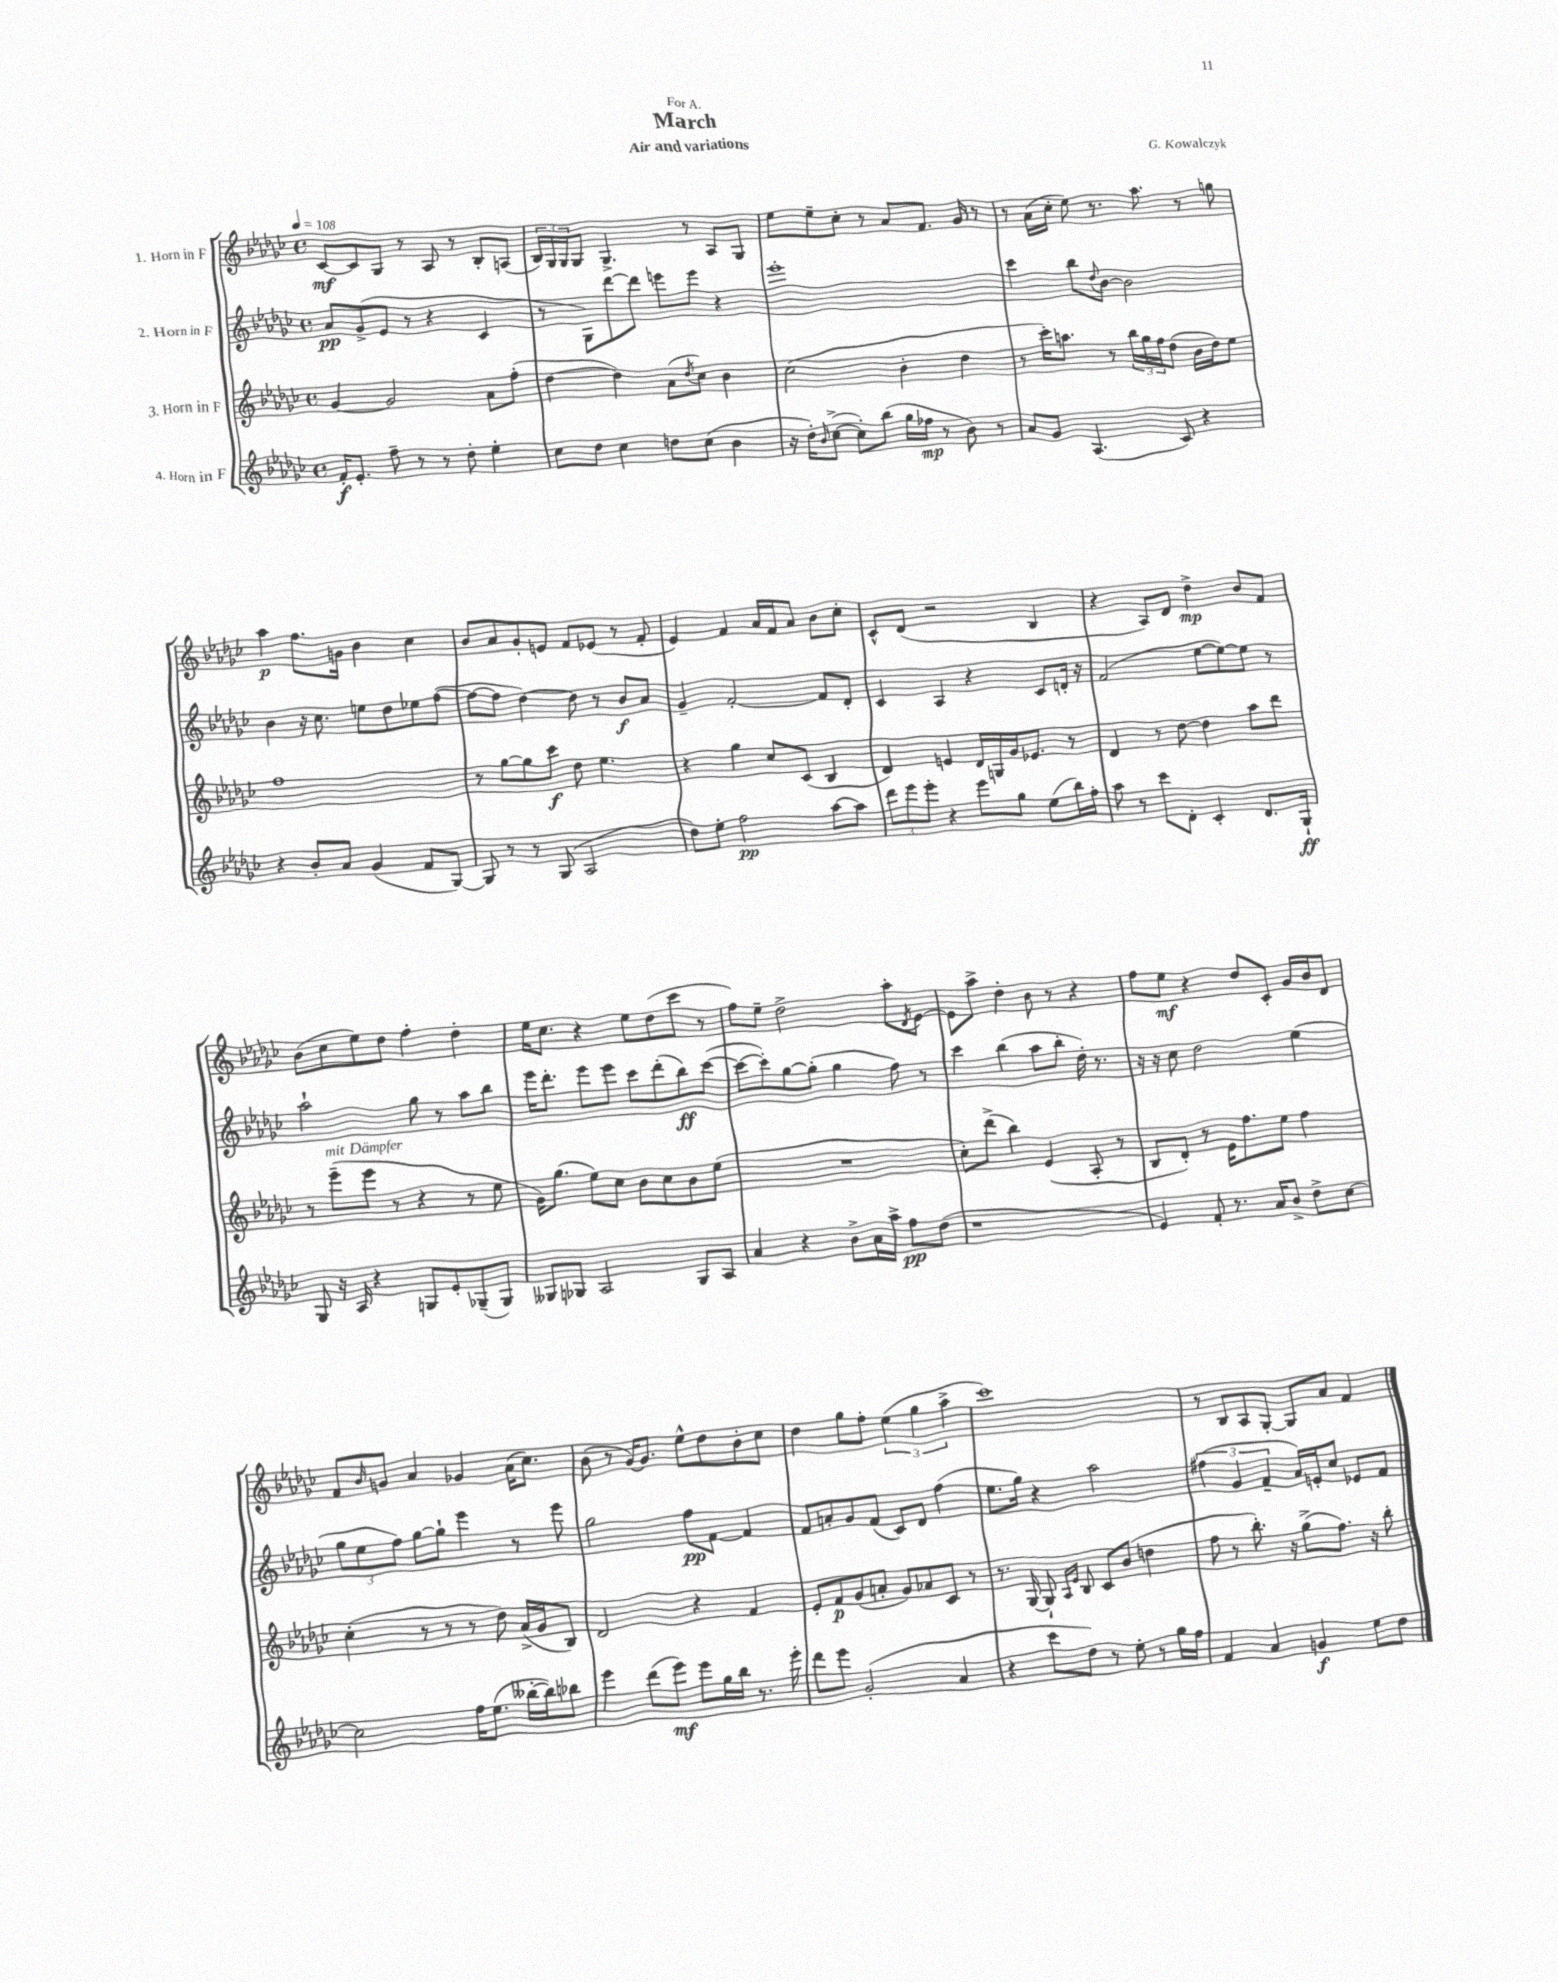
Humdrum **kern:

**kern	**dynam	**kern	**dynam	**kern	**dynam	**kern	**dynam
*part4	*part4	*part3	*part3	*part2	*part2	*part1	*part1
*staff4	*staff4	*staff3	*staff3	*staff2	*staff2	*staff1	*staff1
*I"4. Horn in F	*	*I"3. Horn in F	*	*I"2. Horn in F	*	*I"1. Horn in F	*
*clefG2	*	*clefG2	*	*clefG2	*	*clefG2	*
*k[b-e-a-d-g-c-]	*	*k[b-e-a-d-g-c-]	*	*k[b-e-a-d-g-c-]	*	*k[b-e-a-d-g-c-]	*
*M4/4	*	*M4/4	*	*M4/4	*	*M4/4	*
*met(c)	*	*met(c)	*	*met(c)	*	*met(c)	*
*MM108	*	*MM108	*	*MM108	*	*MM108	*
=1	=1	=1	=1	=1	=1	=1	=1
16f'/KL	f	[4g-/	.	8a-/L	pp	[8c-/L	mf
8.e-'/J	.	.	.	.	.	.	.
.	.	.	.	(8g-^/	.	8c-/]	.
8ff~\	.	2g-/]	.	8e-/J	.	8G-/J	.
8r	.	.	.	8r	.	8r	.
8r	.	.	.	4r	.	8A-/	.
8dd-'\	.	.	.	.	.	8r	.
4ee-'\	.	8a-\L	.	4c-/	.	8B-'/L	.
.	.	(8ff'\J	.	.	.	(8An/J	.
=2	=2	=2	=2	=2	=2	=2	=2
8cc-\L	.	[4dd-\	.	8r	.	24B-/LL)	.
.	.	.	.	.	.	24G-/	.
.	.	.	.	.	.	24G-/J	.
8dd-\J	.	.	.	8G-\L)	.	8G-/J	.
4cc-\	.	4dd-\])	.	[8ddd-\	.	4.G-^/	.
.	.	.	.	8ddd-\J]	.	.	.
8ddn\L	.	(8a-\L	.	8eeen\L	.	.	.
.	.	8qdd-/	.	.	.	.	.
(8cc-\J	.	8cc-\J)	.	8eee\J	.	8r	.
4b-\	.	4b-\	.	4r	.	8A-/L	.
.	.	.	.	.	.	8G-/J	.
=3	=3	=3	=3	=3	=3	=3	=3
16r	.	(2cc-\	.	1eee-'	.	8ee-\L	.
16dd-'\KL)	.	.	.	.	.	.	.
16qqb-/	.	.	.	.	.	.	.
([8cc-^\J	.	.	.	.	.	8ee-~\	.
8cc-'\L])	.	.	.	.	.	8cc-'\J	.
(8bb-\J	.	.	.	.	.	8r	.
16gg-\LL	.	4b-'\	.	.	.	8a-/L	.
16ff-X\JJ	mp	.	.	.	.	.	.
8r	.	.	.	.	.	8.f/J	.
8b-\)	.	4dd-\	.	.	.	.	.
.	.	.	.	.	.	16g-/	.
8r	.	.	.	.	.	8r	.
=4	=4	=4	=4	=4	=4	=4	=4
8a-/L	.	8r	.	4ccc-\	.	8r	.
8g-/J	.	16ccc-'\KL)	.	.	.	(16a-\LL	.
.	.	8.aan\J	.	.	.	16cc-'\JJ	.
(4.A-/	.	.	.	8bb-\L	.	8ee-\)	.
.	.	.	.	8qqdd-/	.	.	.
.	.	8r	.	[8b-\J	.	8.r	.
.	.	24bb-\LL	.	2b-\]	.	.	.
.	.	24gg-\	.	.	.	.	.
.	.	.	.	.	.	8.aa-\	.
.	.	24ff\J	.	.	.	.	.
8c-/)	.	(8dd-\J	.	.	.	.	.
4r	.	16b-\LL	.	.	.	8r	.
.	.	16dd-\J)	.	.	.	.	.
.	.	8ee-\J	.	.	.	8ggn\	.
!!LO:LB:g=z
=5	=5	=5	=5	=5	=5	=5	=5
4r	.	1ff	.	4b-\	.	4aa-\	p
8b-'/L	.	.	.	16r	.	8.ff\L	.
.	.	.	.	8.cc-\	.	.	.
8a-/J	.	.	.	.	.	.	.
.	.	.	.	.	.	16gn\Jk	.
(4g-/	.	.	.	8een\L	.	4b-\	.
.	.	.	.	8dd-\	.	.	.
8f/L	.	.	.	8ee-X\	.	4cc-\	.
[8G-/J)	.	.	.	([8ff\J	.	.	.
=6	=6	=6	=6	=6	=6	=6	=6
8G-/]	.	8r	.	8ff\L_	.	8b-/L	.
8r	.	[8gg-\L	.	8ff\J]	.	8a-/	.
8r	.	8gg-\]	.	[4dd-\)	.	8g-'/	.
(8G-/	.	8ccc-\J	f	.	.	8en/J	.
2A-/	.	8dd-\	.	8dd-\]	.	8f/L	.
.	.	4.ee-\	.	8r	.	(8e-X/J	.
.	.	.	.	8b-/L	f	8r	.
.	.	.	.	8a-/J	.	8f'/	.
=7	=7	=7	=7	=7	=7	=7	=7
8dd-\L)	.	4r	.	4g-~/	.	4e-/)	.
8ee-'\J	.	.	.	.	.	.	.
2ff\	pp	4gg-\	.	[2f'/	.	4f/	.
.	.	8cc-/L	.	.	.	16a-/LL	.
.	.	.	.	.	.	16f/J	.
.	.	(8c-/J	.	.	.	8a-/J	.
[8aa-\L	.	4B-/	.	8f/L]	.	8b-\L	.
8aa-\J]	.	.	.	8d-'/J	.	8cc-'\J	.
=8	=8	=8	=8	=8	=8	=8	=8
12ddd-\L	.	4d-/)	.	4c-/	.	8c-^^/L	.
12eee-\	.	.	.	.	.	.	.
.	.	.	.	.	.	(8d-/J	.
12eee-'\J	.	.	.	.	.	.	.
4r	.	4en/	.	4A-/	.	2r	.
8eee-\L	.	16d-/LL	.	4r	.	.	.
.	.	16Gn/	.	.	.	.	.
8gg-\J	.	16g-/J	.	.	.	.	.
.	.	8.e-X/J	.	.	.	.	.
(8ee-\L	.	.	.	8c-/L	.	4B-/	.
16bb-\L)	.	8r	.	16dn'/Jk	.	.	.
16ff'\JJ	.	.	.	16r	.	.	.
=9	=9	=9	=9	=9	=9	=9	=9
8aa-\	.	4d-/	.	(2f/	.	4r	.
8r	.	.	.	.	.	.	.
8ccc-\L	.	8r	.	.	.	8A-/L)	.
8d-'\J	.	[8dd-\	.	.	.	8d-/J	.
4c-'/	.	4dd-\]	.	[8ee-\L	.	4dd-^\	mp
.	.	.	.	8ee-\_)	.	.	.
8.d-/L	.	8aa-\L	.	8ee-\J]	.	8b-/L	.
.	.	8ddd-\J	.	8r	.	8f/J	.
16G-`/Jk	ff	.	.	.	.	.	.
!!LO:LB:g=z
=10	=10	=10	=10	=10	=10	=10	=10
8G-/	.	8r	.	2aa-`\	.	(8b-\L	.
!	!	!LO:TX:a:i:t=mit Dämpfer	!	!	!	!	!
16r	.	(8eee-~\L	.	.	.	8cc-\	.
16A-/	.	.	.	.	.	.	.
4r	.	8eee-\J	.	.	.	8ee-\)	.
.	.	8r	.	.	.	8dd-\J	.
8Gn/L	.	4r	.	8gg-\	.	4ff'\	.
8e-'/	.	.	.	8r	.	.	.
(8G-X~/	.	8r	.	8aa-\L	.	4dd-'\	.
8G-/J)	.	8ee-\	.	8bb-\J	.	.	.
=11	=11	=11	=11	=11	=11	=11	=11
8G--X/L	.	16g-\KL)	.	16eee-\KL	.	16ee-\KL	.
.	.	(8.gg-\J	.	8.ddd-'\J	.	8.cc-\J	.
8G-X/J	.	.	.	.	.	.	.
2A-/	.	8ee-\L)	.	8eee-\L	.	4r	.
.	.	8cc-\J	.	8eee-\J	.	.	.
.	.	8b-\L	.	8ccc-\L	.	8ee-\L	.
.	.	8cc-\	.	(8ddd-'\	.	(8dd-\	.
8G-/L	.	8b-\	.	8bb-\)	ff	8ccc-\J	.
8A-/J	.	(8ee-\J	.	([8ccc-\J	.	8r	.
=12	=12	=12	=12	=12	=12	=12	=12
4a-/	.	1r	.	8ccc-\L_	.	8ff\L)	.
.	.	.	.	8ccc-'\])	.	8ee-~\J	.
4r	.	.	.	[8gg-\	.	2dd-^\	.
.	.	.	.	(8gg-'\J]	.	.	.
8b-^\L	.	.	.	4gg-\	.	.	.
16a-\L	.	.	.	.	.	.	.
16aa-^\JJ	.	.	.	.	.	.	.
8ff\L	pp	.	.	8ff\)	.	8aa-'\L	.
.	.	.	.	.	.	8qd-/	.
(8dd-\J	.	.	.	8r	.	[8e-\J	.
=13	=13	=13	=13	=13	=13	=13	=13
1r	.	8cc-'\L)	.	4ccc-\	.	8e-\L]	.
.	.	(8ddd-^\J	.	.	.	8aa-^\J	.
.	.	4bb-\)	.	(4bb-\	.	4dd-'\	.
.	.	(4e-/	.	8aa-\L	.	8b-\	.
.	.	.	.	8bb-'\J	.	8r	.
.	.	8A-'/	.	16dd-'\)	.	4r	.
.	.	.	.	8.r	.	.	.
.	.	8r	.	.	.	.	.
=14	=14	=14	=14	=14	=14	=14	=14
4e-/)	.	8B-/L	.	16r	.	8ff\L	.
.	.	.	.	16r	.	.	.
.	.	8d-'/J)	.	8cc-\	.	8ee-\J	mf
8f'/	.	8r	.	2dd-\	.	4r	.
8.r	.	16e-\KL	.	.	.	.	.
.	.	8.ff\	.	.	.	.	.
.	.	.	.	.	.	8dd-/L	.
16a-/KL	.	.	.	.	.	.	.
8b-^/J	.	8ee-\J	.	.	.	8c-'/J	.
8dd-^\L	.	4ff\	.	(4ee-\	.	16g-/LL	.
.	.	.	.	.	.	16b-/J	.
[8cc-\J	.	.	.	.	.	8d-/J	.
!!LO:LB:g=z
=15	=15	=15	=15	=15	=15	=15	=15
2cc-\]	.	(4cc-'\	.	12gg-\L	.	8f/L	.
.	.	.	.	12ee-\	.	.	.
.	.	.	.	.	.	16qqb-/	.
.	.	.	.	.	.	8gn/J	.
.	.	.	.	12ff\J)	.	.	.
.	.	8r	.	[8gg-\L	.	4a-/	.
.	.	8r	.	8gg-`\J]	.	.	.
16ff\KL	.	8r	.	4eee-\	.	4g-X/	.
(8.ee-\J	.	.	.	.	.	.	.
.	.	8dd-\)	.	.	.	.	.
[16bb--X'\LL	.	(16a-^/LL	.	8r	.	(16a-\KL	.
16bb--\J])	.	16g-/J	.	.	.	8.cc-\J)	.
8bb-X\J	.	8B-/J)	.	8eee-\	.	.	.
=16	=16	=16	=16	=16	=16	=16	=16
4eee-\	.	2d-/	.	2gg-\	.	(8b-\	.
.	.	.	.	.	.	8r	.
(8ddd-\L	.	.	.	.	.	[16g-/KL)	.
.	.	.	.	.	.	8.g-/J]	.
8eee-\J)	mf	.	.	.	.	.	.
8eee-\L	.	4r	.	8ff\L	pp	8ee-^^\L	.
16gg-\L	.	.	.	[8f\J	.	8dd-\	.
16bb-\JJ	.	.	.	.	.	.	.
8.r	.	4f/	.	4f/]	.	8b-'\	.
.	.	.	.	.	.	8cc-\J	.
16eee-'\	.	.	.	.	.	.	.
=17	=17	=17	=17	=17	=17	=17	=17
8ddd-\L	.	8e-'/L	.	8f/L	.	4dd-\	.
8eee-\J	.	8f/	p	8an'/	.	.	.
(2g-'/	.	(8g-/	.	8g-/	.	8gg-\L	.
.	.	8an'/J	.	(8f/J	.	8ff'\J	.
.	.	8g-/L)	.	8c-/L)	.	(6ee-\	.
.	.	8a-X/	.	8d-/J	.	.	.
.	.	.	.	.	.	6gg-\	.
4a-/	.	8c-/J	.	(4ff\	.	.	.
.	.	.	.	.	.	6aa-^\	.
.	.	8r	.	.	.	.	.
=18	=18	=18	=18	=18	=18	=18	=18
4r	.	8.r	.	8.ee-\L	.	1ccc-)	.
.	.	[16G-/	.	16gg-\Jk)	.	.	.
8ccc-\L	.	8G-`/]	.	4r	.	.	.
.	.	16qqA-/LL	.	.	.	.	.
.	.	16qqe-/JJ	.	.	.	.	.
8dd-\J)	.	8B-/	.	.	.	.	.
8r	.	8c-/L	.	2aa-\	.	.	.
8ee-'\	.	(8b-/J	.	.	.	.	.
8r	.	4ddn\	.	.	.	.	.
16gg-\LL	.	.	.	.	.	.	.
16ff\JJ	.	.	.	.	.	.	.
=19	=19	=19	=19	=19	=19	=19	=19
4f/	.	8ff\	.	(6ff#X\	.	8r	.
.	.	8r	.	.	.	8B-/L	.
.	.	.	.	6g-/	.	.	.
4a-/	.	8.bb-'\)	.	.	.	8A-/	.
.	.	.	.	6f~/	.	.	.
.	.	.	.	.	.	[8G-'/J	.
.	.	16r	.	.	.	.	.
4gn/	f	(8gg-^\L	.	16a-/LL)	.	8G-/L]	.
.	.	.	.	16en'/J	.	.	.
.	.	8.ff\J)	.	8cc-/J	.	8a-/J	.
8ee-\L	.	.	.	8e-X/L	.	4f/	.
.	.	16r	.	.	.	.	.
8dd-\J	.	8bb-'\	.	8f/J	.	.	.
==	==	==	==	==	==	==	==
*-	*-	*-	*-	*-	*-	*-	*-
